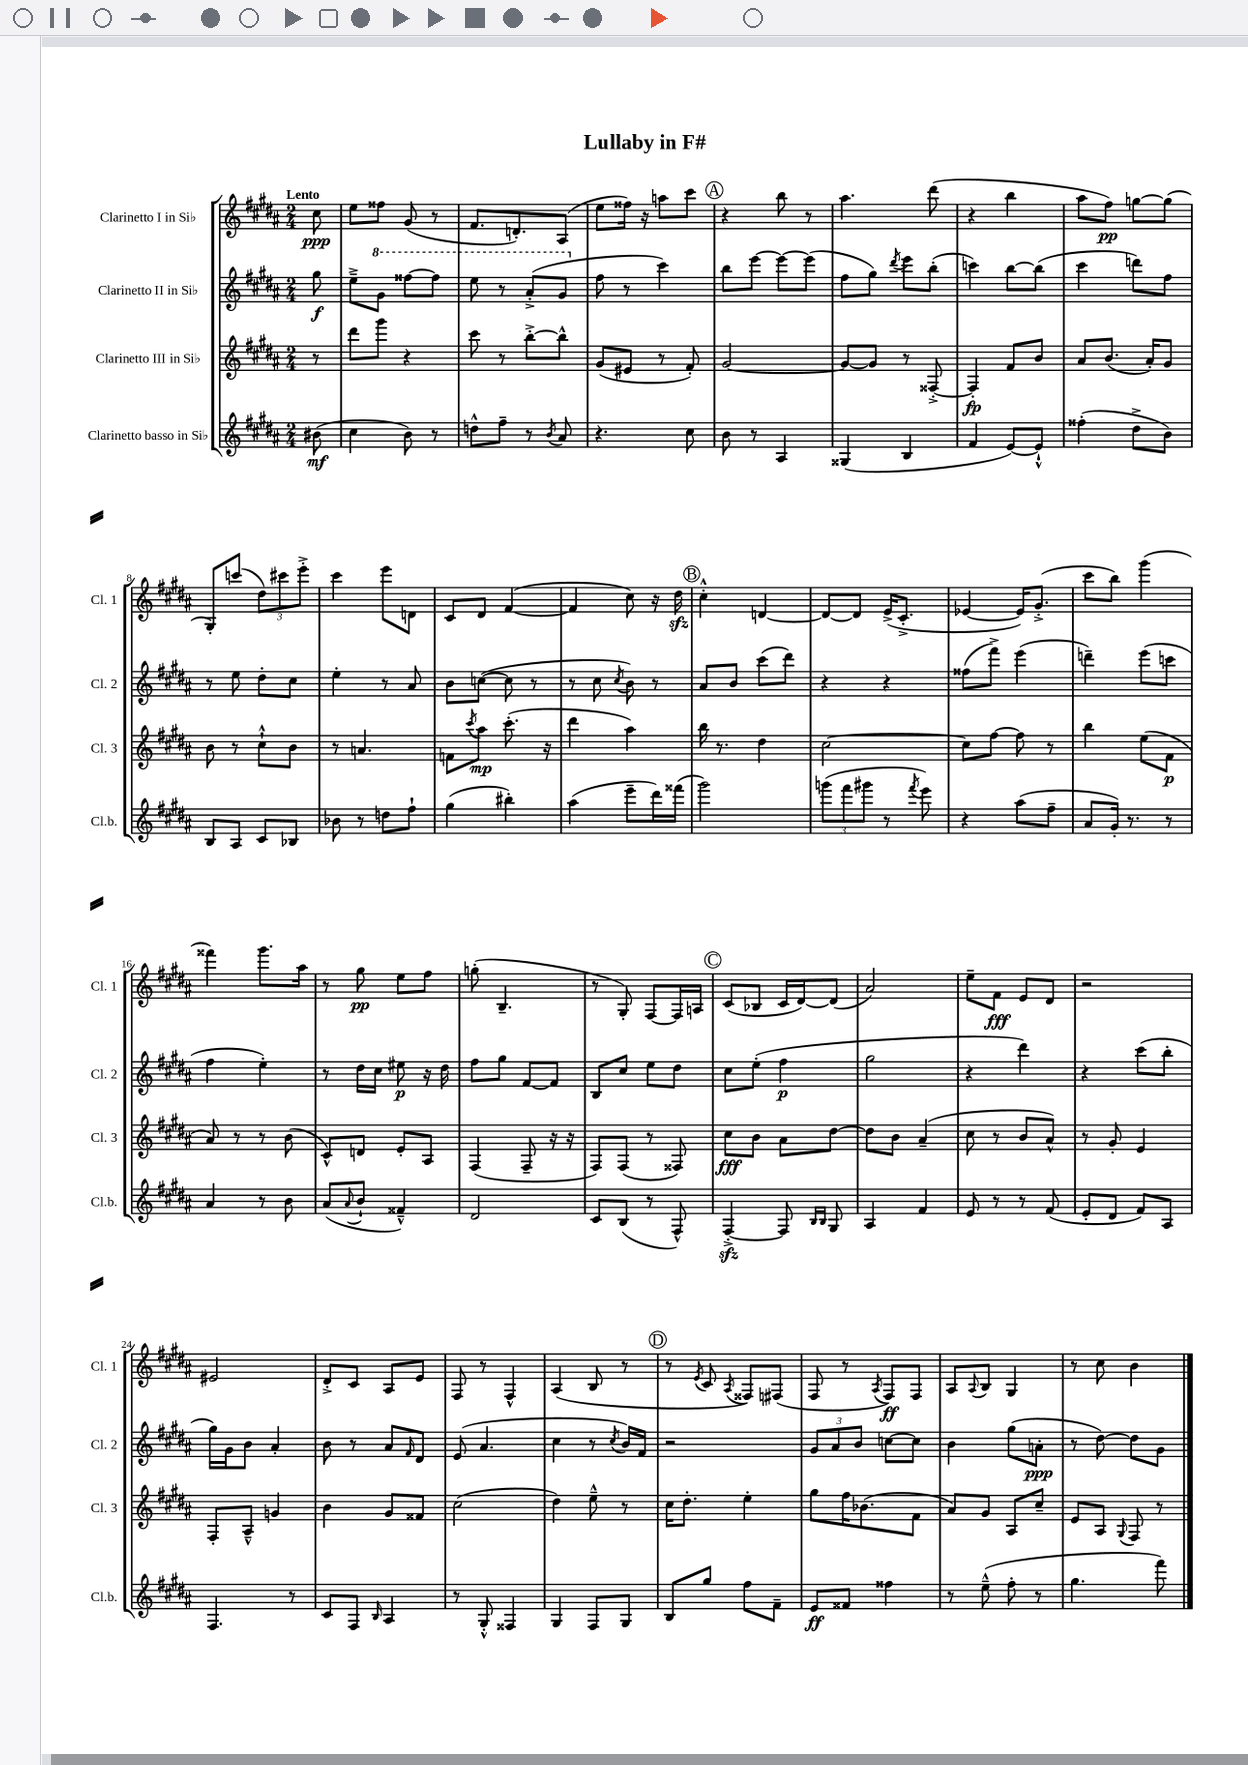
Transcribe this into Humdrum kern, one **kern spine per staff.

**kern	**dynam	**kern	**dynam	**kern	**dynam	**kern	**dynam
*part4	*part4	*part3	*part3	*part2	*part2	*part1	*part1
*staff4	*staff4	*staff3	*staff3	*staff2	*staff2	*staff1	*staff1
*I"Clarinetto basso in Si♭	*	*I"Clarinetto III in Si♭	*	*I"Clarinetto II in Si♭	*	*I"Clarinetto I in Si♭	*
*I'Cl.b.	*	*I'Cl. 3	*	*I'Cl. 2	*	*I'Cl. 1	*
*clefG2	*	*clefG2	*	*clefG2	*	*clefG2	*
*k[f#c#g#d#a#]	*	*k[f#c#g#d#a#]	*	*k[f#c#g#d#a#]	*	*k[f#c#g#d#a#]	*
*M2/4	*	*M2/4	*	*M2/4	*	*M2/4	*
=	=	=	=	=	=	=	=
!	!	!	!	!	!	!LO:TX:a:B:t=Lento	!
(8b#X\	mf	8r	.	8gg#\	f	8cc#\	ppp
=1	=1	=1	=1	=1	=1	=1	=1
4cc#\	.	8ddd#\L	.	8ee~^\L	.	8ee\L	.
*	*	*	*	*8va	*	*	*
.	.	8ggg#\J	.	8gg#\J	.	8ff##X\J	.
8b\)	.	4r	.	[8fff##X\L	.	(8g#/	.
8r	.	.	.	8fff##\J]	.	8r	.
=2	=2	=2	=2	=2	=2	=2	=2
8ddn^^\L	.	8ccc#\	.	8eee\	.	8.f#/L	.
8ff#~\J	.	8r	.	8r	.	.	.
.	.	.	.	.	.	8.dn'/)	.
8r	.	[8bb'^\L	.	(8aa#'^/L	.	.	.
8qb/	.	.	.	.	.	.	.
8a#/	.	8bb^^\J]	.	8gg#/J	.	(8A#/J	.
=3	=3	=3	=3	=3	=3	=3	=3
*	*	*	*	*X8va	*	*	*
4.r	.	(8g#/L	.	8ff#\	.	8ee\L	.
.	.	8e#X/J	.	8r	.	16ff##X\Jk)	.
.	.	.	.	.	.	16r	.
.	.	8r	.	4ccc#\)	.	8aan\L	.
8cc#\	.	8f#'/)	.	.	.	8ccc#\J	.
!!LO:REH:place=s1:t=A
=4	=4	=4	=4	=4	=4	=4	=4
8b\	.	[2g#/	.	8bb\L	.	4r	.
8r	.	.	.	[8eee\J	.	.	.
4A#/	.	.	.	8eee\L_	.	8bb\	.
.	.	.	.	(8eee\J]	.	8r	.
=5	=5	=5	=5	=5	=5	=5	=5
(4G##X/	.	8g#/L_	.	8ff#\L	.	4.aa#\	.
.	.	8g#/J]	.	8gg#\J)	.	.	.
.	.	.	.	8qddd#/	.	.	.
4B/	.	8r	.	8eee\L	.	.	.
.	.	[8F##X'^/	.	(8bb'\J	.	(8ddd#\	.
=6	=6	=6	=6	=6	=6	=6	=6
4f#/	.	4F##'/]	fp	4cccn\)	.	4r	.
[8e/L)	.	8f#/L	.	[8bb\L	.	4bb\	.
8e`^^/J]	.	8b/J	.	(8bb\J]	.	.	.
=7	=7	=7	=7	=7	=7	=7	=7
(4ff##X'\	.	8a#/L	.	4ccc#\	.	8aa#\L	.
.	.	(8.b/J	.	.	.	8ff#\J)	pp
8dd#^\L	.	.	.	8dddn\L)	.	[8ggn\L	.
.	.	16a#'/KL)	.	.	.	.	.
8b\J)	.	8g#/J	.	8ff#\J	.	(8gg\J]	.
!!LO:LB:g=z
=8	=8	=8	=8	=8	=8	=8	=8
8B/L	.	8b\	.	8r	.	8G#'/L)	.
8A#/J	.	8r	.	8ee\	.	(8cccn/J	.
8c#/L	.	8cc#`^^\L	.	8dd#'\L	.	12dd#\L)	.
.	.	.	.	.	.	12ccc#X\	.
8B-X/J	.	8b\J	.	8cc#\J	.	.	.
.	.	.	.	.	.	12eee'^\J	.
=9	=9	=9	=9	=9	=9	=9	=9
8b-X\	.	8r	.	4ee'\	.	4ccc#\	.
8r	.	4.an/	.	.	.	.	.
8ddn\L	.	.	.	8r	.	8eee\L	.
8ff#`\J	.	.	.	8a#/	.	8dn\J	.
=10	=10	=10	=10	=10	=10	=10	=10
(4gg#\	.	8fn\L	.	8b\L	.	8c#/L	.
.	.	8qccc#/	.	.	.	.	.
.	.	8aa#\J	mp	([8ccn\J	.	8d#/J	.
4bb#X'\)	.	(8.ccc#'\	.	8cc\]	.	([4f#/	.
.	.	.	.	8r	.	.	.
.	.	16r	.	.	.	.	.
=11	=11	=11	=11	=11	=11	=11	=11
(4aa#\	.	4ddd#\	.	8r	.	4f#/]	.
.	.	.	.	8cc#\	.	.	.
.	.	.	.	8qcc#/	.	.	.
8eee~\L	.	4aa#\)	.	8b\)	.	8cc#\)	.
16ddd#\L)	.	.	.	8r	.	16r	.
(16fff##X\JJ	.	.	.	.	.	16dd#zz\	.
!!LO:REH:place=s1:t=B
=12	=12	=12	=12	=12	=12	=12	=12
2ggg#\)	.	16bb\	.	8a#/L	.	4cc#'^^\	.
.	.	8.r	.	.	.	.	.
.	.	.	.	8b/J	.	.	.
.	.	4dd#\	.	(8ccc#\L	.	[4dn/	.
.	.	.	.	8ddd#\J)	.	.	.
=13	=13	=13	=13	=13	=13	=13	=13
(12gggn\L	.	[2cc#\	.	4r	.	8d/L_	.
12fff#\	.	.	.	.	.	.	.
.	.	.	.	.	.	8d/J]	.
12ggg#X\J	.	.	.	.	.	.	.
8r	.	.	.	4r	.	(16e^/KL	.
.	.	.	.	.	.	8.c#'^/J	.
8qfff#/	.	.	.	.	.	.	.
8eee\)	.	.	.	.	.	.	.
=14	=14	=14	=14	=14	=14	=14	=14
4r	.	8cc#\L]	.	(8ff##X\L	.	[4e-X/	.
.	.	[8ff#\J	.	8fff#^\J)	.	.	.
(8aa#\L	.	8ff#\]	.	(4eee\	.	16e-/KL])	.
.	.	.	.	.	.	(8.g#'^/J	.
8ff#~\J	.	8r	.	.	.	.	.
=15	=15	=15	=15	=15	=15	=15	=15
8a#/L	.	4bb\	.	4dddn~\)	.	8ccc#\L	.
16g#'/Jk)	.	.	.	.	.	8bb\J)	.
8.r	.	.	.	.	.	.	.
.	.	(8ee\L	.	(8eee\L	.	(4ggg#\	.
8r	.	8f#\J	p	8cccn\J	.	.	.
!!LO:LB:g=z
=16	=16	=16	=16	=16	=16	=16	=16
4a#/	.	8a#/)	.	4ff#\	.	4fff##X\)	.
.	.	8r	.	.	.	.	.
8r	.	8r	.	4ee'\)	.	8.ggg#\L	.
8b\	.	(8b\	.	.	.	.	.
.	.	.	.	.	.	16aa#\Jk	.
=17	=17	=17	=17	=17	=17	=17	=17
(8a#/L	.	8c#^^/L)	.	8r	.	8r	.
8qqa#/	.	.	.	.	.	.	.
8b`/J	.	8dn/J	.	16dd#\LL	.	8gg#\	pp
.	.	.	.	16cc#\JJ	.	.	.
4f##X~^^/)	.	8e'/L	.	8ee#X\	p	8ee\L	.
.	.	8A#/J	.	16r	.	8ff#\J	.
.	.	.	.	16dd#\	.	.	.
=18	=18	=18	=18	=18	=18	=18	=18
2d#/	.	(4F#/	.	8ff#\L	.	(8ggn'\	.
.	.	.	.	8gg#\J	.	4.B~/	.
.	.	8F#~/	.	[8f#/L	.	.	.
.	.	16r	.	8f#/J]	.	.	.
.	.	16r	.	.	.	.	.
=19	=19	=19	=19	=19	=19	=19	=19
8c#/L	.	8F#/L)	.	8B/L	.	8r	.
(8B/J	.	(8F#/J	.	8cc#/J	.	8G#'/)	.
8r	.	8r	.	8ee\L	.	[8F#/L	.
8F#^^/)	.	8F##X/)	.	8dd#\J	.	16F#/L]	.
.	.	.	.	.	.	16An/JJ	.
!!LO:REH:place=s1:t=C
=20	=20	=20	=20	=20	=20	=20	=20
[4F#zz'^/	.	8cc#\L	fff	8cc#\L	.	(8c#/L	.
.	.	8b\J	.	(8ee'\J	.	8B-X/J	.
8F#/]	.	8a#\L	.	4ff#\	p	16c#/LL	.
.	.	.	.	.	.	[16d#/J)	.
16qqB/LL	.	.	.	.	.	.	.
16qqB/JJ	.	.	.	.	.	.	.
8G#/	.	[8dd#\J	.	.	.	(8d#/J]	.
=21	=21	=21	=21	=21	=21	=21	=21
4A#/	.	8dd#\L]	.	2gg#\	.	2a#/)	.
.	.	8b\J	.	.	.	.	.
4f#/	.	(4a#~/	.	.	.	.	.
=22	=22	=22	=22	=22	=22	=22	=22
8e/	.	8cc#\	.	4r	.	8ee~\L	.
8r	.	8r	.	.	.	8f#\J	fff
8r	.	8b/L	.	4ddd#\)	.	8e/L	.
(8f#/	.	8a#^^/J)	.	.	.	8d#/J	.
=23	=23	=23	=23	=23	=23	=23	=23
8e'/L	.	8r	.	4r	.	2r	.
8d#/J	.	8g#'/	.	.	.	.	.
8f#/L)	.	4e/	.	(8ccc#\L	.	.	.
8A#/J	.	.	.	8bb'\J	.	.	.
!!LO:LB:g=z
=24	=24	=24	=24	=24	=24	=24	=24
4.F#/	.	8F#'/L	.	16gg#\LL)	.	2e#X/	.
.	.	.	.	16g#\J	.	.	.
.	.	8A#~^^/J	.	8b\J	.	.	.
.	.	4gn/	.	4a#'/	.	.	.
8r	.	.	.	.	.	.	.
=25	=25	=25	=25	=25	=25	=25	=25
8c#/L	.	4b\	.	8b\	.	8d#'^/L	.
8F#/J	.	.	.	8r	.	8c#/J	.
16qqB/	.	.	.	.	.	.	.
4A#/	.	8g#/L	.	8a#/L	.	8A#/L	.
.	.	.	.	16qqf#/	.	.	.
.	.	8f##X/J	.	8d#/J	.	8e/J	.
=26	=26	=26	=26	=26	=26	=26	=26
8r	.	(2cc#\	.	(8e/	.	8F#/	.
8G#'^^/	.	.	.	4.a#/	.	8r	.
4F##X/	.	.	.	.	.	4F#^^/	.
=27	=27	=27	=27	=27	=27	=27	=27
4G#/	.	4dd#\)	.	4cc#\	.	(4A#/	.
8F#/L	.	8ee~^^\	.	8r	.	8B/	.
.	.	.	.	8qcc#/	.	.	.
8G#/J	.	8r	.	16b/LL)	.	8r	.
.	.	.	.	16f#/JJ	.	.	.
!!LO:REH:place=s1:t=D
=28	=28	=28	=28	=28	=28	=28	=28
8B/L	.	16cc#\KL	.	2r	.	8r	.
.	.	8.dd#'\J	.	.	.	.	.
.	.	.	.	.	.	8qe/	.
8gg#/J	.	.	.	.	.	8c#/	.
.	.	.	.	.	.	8qA#/	.
8ff#\L	.	4ee'\	.	.	.	8F##X/L)	.
8f#~\J	.	.	.	.	.	(8F#X/J	.
=29	=29	=29	=29	=29	=29	=29	=29
8e/L	ff	8gg#\L	.	12g#/L	.	8F#/	.
.	.	.	.	12a#/	.	.	.
8f##X/J	.	16ff#\K	.	.	.	8r	.
.	.	.	.	12b/J	.	.	.
.	.	(8.b-X\	.	.	.	.	.
.	.	.	.	.	.	8qA#/	.
4ff##X\	.	.	.	[8ccn\L	.	8F#/L)	ff
.	.	8f#\J	.	8cc\J]	.	8F#/J	.
=30	=30	=30	=30	=30	=30	=30	=30
8r	.	8a#/L)	.	4b\	.	8A#/L	.
.	.	.	.	.	.	8qqA#/	.
(8ee~^^\	.	8g#/J	.	.	.	8B/J	.
8ff#'\	.	8A#/L	.	(8gg#\L	.	4G#/	.
8r	.	8cc#~/J	.	8an'\J	ppp	.	.
=31	=31	=31	=31	=31	=31	=31	=31
4.gg#\	.	8e/L	.	8r	.	8r	.
.	.	8A#/J	.	[8dd#\)	.	8cc#\	.
.	.	8qqG#/	.	.	.	.	.
.	.	8F#/	.	8dd#\L]	.	4b\	.
8fff#\)	.	8r	.	8g#\J	.	.	.
==	==	==	==	==	==	==	==
*-	*-	*-	*-	*-	*-	*-	*-
